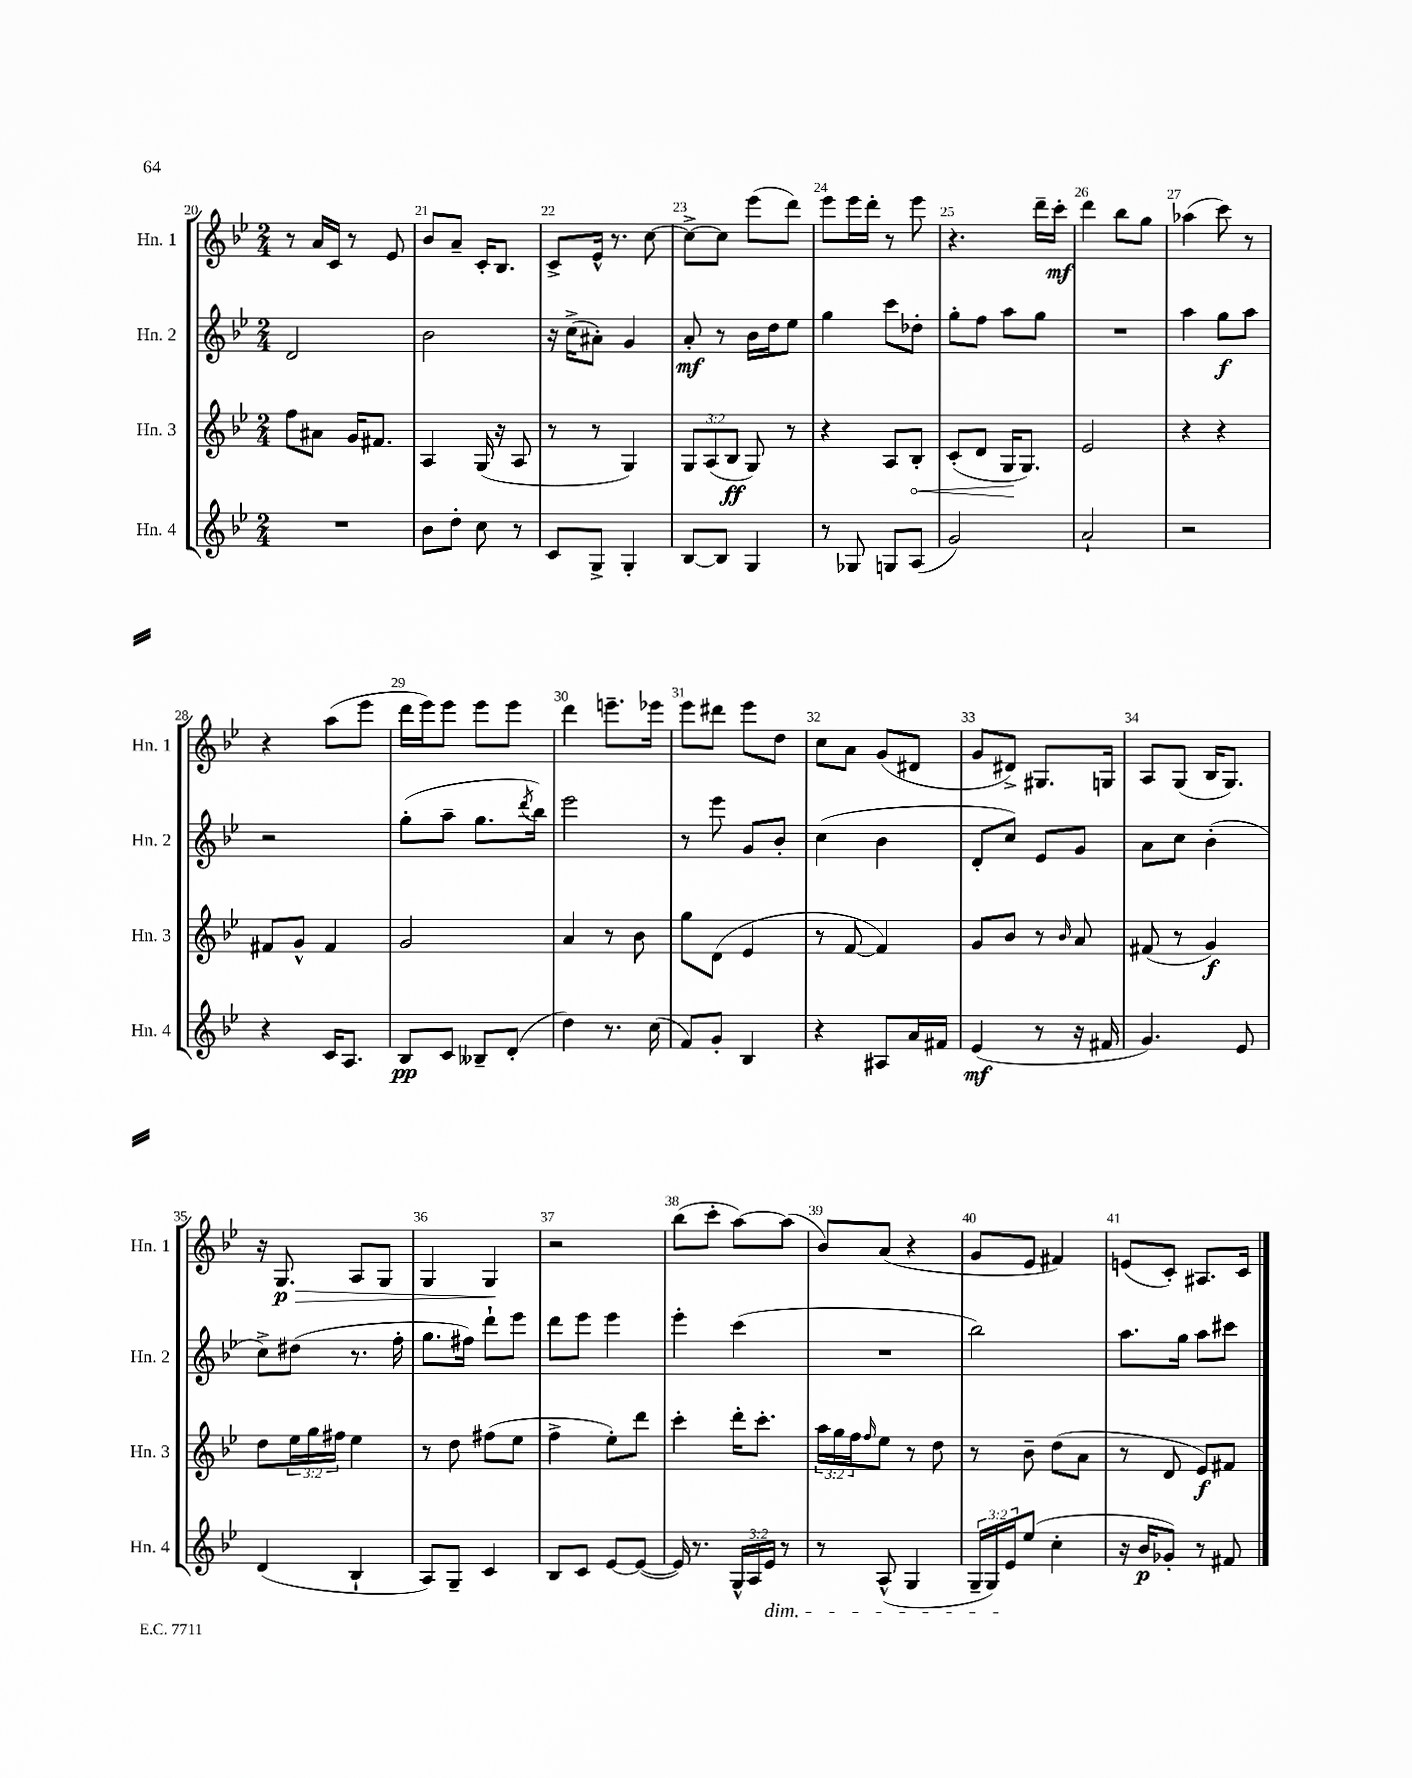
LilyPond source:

<<
\new StaffGroup <<
\new Staff = "s0" \with { instrumentName = "Hn. 1" shortInstrumentName = "Hn. 1" } {
    \clef treble \key bes \major \numericTimeSignature \time 2/4
    r8 a'16 c'16 r8 ees'8 |
    bes'8 a'8-- c'16-. bes8. |
    c'8-> ees'16-^ r8. c''8~ |
    c''8~-> c''8 ees'''8( d'''8) |
    ees'''8 ees'''16 d'''16-. r8 ees'''8 |
    r4. d'''16-- c'''16-.\mf |
    d'''4 bes''8 g''8 |
    aes''4( c'''8) r8 |
    r4 a''8( ees'''8 |
    d'''16 ees'''16) ees'''8 ees'''8 ees'''8 |
    d'''4 e'''8.-- ees'''16 |
    ees'''8 dis'''8 ees'''8 d''8 |
    c''8 a'8 g'8( dis'8 |
    g'8 dis'8->) gis8. g16 |
    a8 g8( bes16 g8.) |
    r16 g8.\p\> a8 g8 |
    g4 g4\! |
    r2 |
    bes''8( c'''8-. a''8~) a''8( |
    bes'8) a'8( r4 |
    g'8 ees'8 fis'4) |
    e'8( c'8-.) ais8. c'16 \bar "|." |
}
\new Staff = "s1" \with { instrumentName = "Hn. 2" shortInstrumentName = "Hn. 2" } {
    \clef treble \key bes \major \numericTimeSignature \time 2/4
    d'2 |
    bes'2 |
    r16 c''16->( ais'8-.) g'4 |
    a'8-.\mf r8 bes'16 d''16 ees''8 |
    g''4 c'''8 des''8-. |
    g''8-. f''8 a''8 g''8 |
    R2 |
    a''4 g''8\f a''8 |
    r2 |
    g''8-.( a''8-- g''8. \acciaccatura { d'''8 } bes''16) |
    ees'''2 |
    r8 ees'''8 g'8 bes'8-. |
    c''4( bes'4 |
    d'8-. c''8) ees'8 g'8 |
    a'8 c''8 bes'4-.( |
    c''8->) dis''8( r8. f''16-. |
    g''8. fis''16) d'''8-! ees'''8 |
    d'''8 ees'''8 ees'''4 |
    ees'''4-. c'''4( |
    R2 |
    bes''2) |
    a''8. g''16 a''8 cis'''8 \bar "|." |
}
\new Staff = "s2" \with { instrumentName = "Hn. 3" shortInstrumentName = "Hn. 3" } {
    \clef treble \key bes \major \numericTimeSignature \time 2/4 \override Staff.TupletNumber.text = #tuplet-number::calc-fraction-text
    f''8 ais'8 g'16 fis'8. |
    a4 g16( r16 a8 |
    r8 r8 g4) |
    \tuplet 3/2 { g8 a8( bes8\ff } g8) r8 |
    r4 a8 \once \override Hairpin.circled-tip = ##t bes8-.\< |
    c'8-.( d'8 g16\! g8.) |
    ees'2 |
    r4 r4 |
    fis'8 g'8-^ fis'4 |
    g'2 |
    a'4 r8 bes'8 |
    g''8 d'8( ees'4 |
    r8 f'8~ f'4) |
    g'8 bes'8 r8 \grace { bes'16 } a'8 |
    fis'8( r8 g'4\f) |
    d''8 \tuplet 3/2 { ees''16 g''16 fis''16 } ees''4 |
    r8 d''8 fis''8( ees''8 |
    f''4-> ees''8-.) d'''8 |
    c'''4-. d'''16-. c'''8.-. |
    \tuplet 3/2 { a''16 g''16 f''16 } \grace { f''16 } ees''8 r8 d''8 |
    r8 bes'8-- d''8( a'8 |
    r8 d'8 ees'8\f) fis'8 \bar "|." |
}
\new Staff = "s3" \with { instrumentName = "Hn. 4" shortInstrumentName = "Hn. 4" } {
    \clef treble \key bes \major \numericTimeSignature \time 2/4 \override Staff.TupletNumber.text = #tuplet-number::calc-fraction-text
    R2 |
    bes'8 d''8-. c''8 r8 |
    c'8 g8-> g4-. |
    bes8~ bes8 g4 |
    r8 ges8 g8 a8( |
    g'2) |
    a'2-! |
    r2 |
    r4 c'16 a8. |
    bes8\pp c'8 beses8-- d'8-.( |
    d''4) r8. c''16( |
    f'8) g'8-. bes4 |
    r4 ais8 a'16 fis'16 |
    ees'4\mf( r8 r16 fis'16 |
    g'4.) ees'8 |
    d'4( bes4-! |
    a8) g8-- c'4 |
    bes8 c'8 ees'8~ ees'8~( |
    ees'16) r8. \tuplet 3/2 { g16-^ a16 ees'16\dim } r8 |
    r8 a8-^( g4 |
    \tuplet 3/2 { g16-- g16) ees'16\! } ees''8( c''4-. |
    r16 bes'16\p ges'8-.) r8 fis'8 \bar "|." |
}
>>
>>
\layout { \context { \Score currentBarNumber = #20 \override BarNumber.break-visibility = ##(#f #t #t) barNumberVisibility = #all-bar-numbers-visible } }
